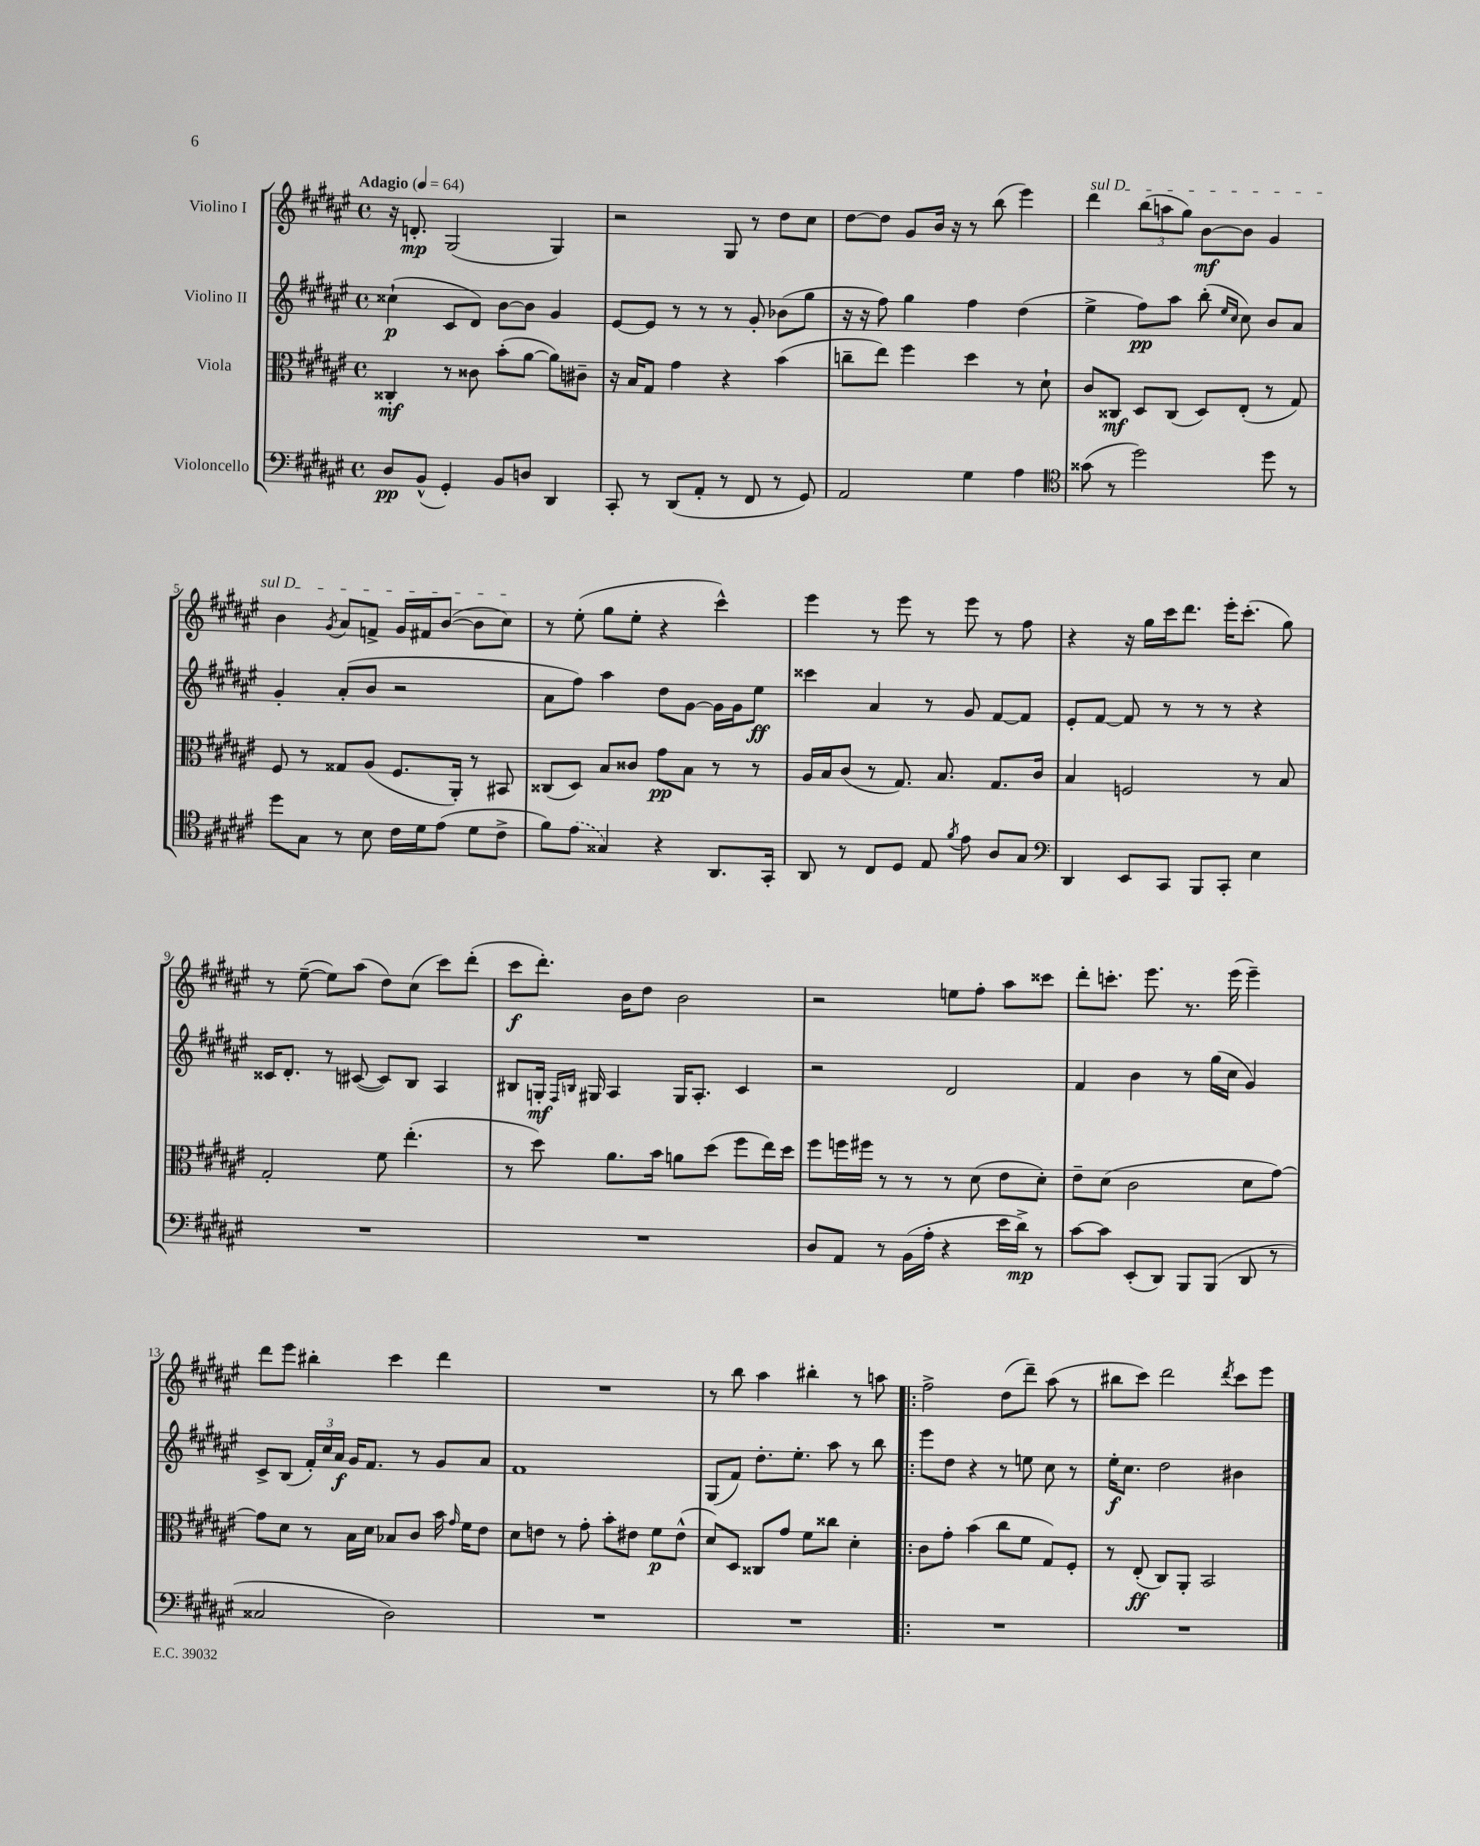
<<
\new StaffGroup <<
\new Staff = "s0" \with { instrumentName = "Violino I" } {
    \clef treble \key fis \major \defaultTimeSignature \time 4/4 \tempo "Adagio" 4 = 64
    \autoBeamOff r16 d'8.-.\mp gis2( gis4) |
    r2 gis8 r8 dis''8[ cis''8] |
    dis''8[~ dis''8] gis'8[ b'16] r16 r8 b''8( eis'''4) |
    \once \override TextSpanner.bound-details.left.text = \markup { \italic "sul D" } dis'''4\startTextSpan \tuplet 3/2 { b''8[( a''8 gis''8]) } b'8[~\mf b'8] gis'4 |
    b'4 \acciaccatura { gis'8 } ais'8[ f'8]-> gis'16[ fis'16 b'8]~( b'8[ cis''8]\stopTextSpan) |
    r8 eis''8-.( gis''8[ eis''8]-. r4 cis'''4-^) |
    eis'''4 r8 eis'''8 r8 eis'''8 r8 fis''8 |
    r4 r16 gis''16[ cis'''16 dis'''8.] eis'''16[-. cis'''8.]-.( gis''8) |
    r8 eis''8~--( eis''8[) ais''8]( dis''8[) cis''8]( cis'''8[) dis'''8]-.( |
    cis'''8[\f dis'''8.]-.) b'16[ dis''8] b'2 |
    r2 e''8[ fis''8]-. ais''8[ cisis'''8] |
    dis'''8[-. c'''8.]-. eis'''8. r8. eis'''16( eis'''4--) |
    dis'''8[ eis'''8] bis''4-. cis'''4 dis'''4 |
    R1 |
    r8 b''8 ais''4 bis''4-. r8 a''8 |
    \bar ".|:" fis''2-> dis''8[( dis'''8]--) ais''8( r8 |
    bis''8[ cis'''8]) dis'''2 \acciaccatura { dis'''8 } cis'''8[ eis'''8] \bar "|." |
}
\new Staff = "s1" \with { instrumentName = "Violino II" } {
    \clef treble \key fis \major \defaultTimeSignature \time 4/4
    \autoBeamOff cisis''4-!\p( cis'8[ dis'8]) b'8[~ b'8] gis'4 |
    eis'8[~ eis'8] r8 r8 r8 gis'8-. bes'8[( gis''8] |
    r16 r16 fis''8) gis''4 fis''4 dis''4( |
    eis''4-> fis''8[\pp) ais''8] b''8-.( \grace { eis''16[ cis''16] } cis''8) b'8[ ais'8] |
    gis'4-. ais'8[-.( b'8] r2 |
    ais'8[ fis''8]) ais''4 dis''8[ gis'8]~ gis'16[ gis'16 eis''8]\ff |
    cisis'''4 ais'4 r8 gis'8 fis'8[~ fis'8] |
    eis'8[-. fis'8]~ fis'8 r8 r8 r8 r4 |
    cisis'16[ dis'8.]-. r8 cis'8~( cis'8[) b8] ais4 |
    bis8[ g16]-.\mf \grace { fis16[ b16] } gis16 ais4 gis16[ ais8.]-. cis'4 |
    r2 dis'2 |
    fis'4 b'4 r8 gis''16[( cis''16] gis'4) |
    cis'8[-> b8]( \tuplet 3/2 { fis'16[-.) cis''16 ais'16]\f } gis'16[ fis'8.] r8 gis'8[ ais'8] |
    fis'1 |
    gis8[( fis'8]) dis''8.[-. eis''8.]-. ais''8 r8 b''8 |
    \bar ".|:" eis'''8[ dis''8] r4 r8 e''8 cis''8 r8 |
    eis''16[-.\f cis''8.] dis''2 bis'4 \bar "|." |
}
\new Staff = "s2" \with { instrumentName = "Viola" } {
    \clef alto \key fis \major \defaultTimeSignature \time 4/4
    \autoBeamOff cisis4-.\mf r8 cisis'8 b'8[-.( ais'8]~ ais'8[) cis'8]-- |
    r16 b16[ gis8] gis'4 r4 b'4( |
    c''8[-- eis''8]) fis''4 dis''4 r8 dis'8-! |
    cis'8[ cisis8]\mf dis8[ cisis8]( dis8[) eis8]-.( r8 gis8) |
    fis8 r8 gisis8[ ais8]( fis8.[ ais,16]-.) r8 bis,8 |
    cisis8[( dis8]) b8[ cisis'8] gis'8[\pp b8] r8 r8 |
    ais16[ b16 cis'8]( r8 gis8.) b8. gis8.[ cis'16] |
    b4 f2 r8 b8 |
    gis2-. fis'8 eis''4.-.( |
    r8 dis''8) ais'8.[ b'16] a'8[ dis''8]( fis''8[ eis''16) dis''16] |
    fis''8[ f''16 fis''16] r8 r8 r8 dis'8( eis'8[ dis'8]-.) |
    eis'8[-- dis'8]( cis'2 dis'8[ gis'8]~) |
    gis'8[ dis'8] r8 b16[ dis'16] bes8[ cis'8] b'16 \grace { gis'16 } fis'16[ eis'8] |
    dis'8[ e'8] r8 gis'8-. b'8[-. eis'8] fis'8[\p eis'8]-^( |
    dis'8[) dis8] cisis8[ gis'8] fis'8[ cisis''8] dis'4-. |
    \bar ".|:" cis'8[ gis'8]-. b'4( cis''8[ fis'8] gis8[) fis8]-. |
    r8 eis8-.\ff( cis8[) ais,8]-. b,2 \bar "|." |
}
\new Staff = "s3" \with { instrumentName = "Violoncello" } {
    \clef bass \key fis \major \defaultTimeSignature \time 4/4
    \autoBeamOff dis8[\pp b,8]-^( gis,4-.) b,8[ d8] dis,4 |
    cis,8-. r8 dis,8[( ais,8]-. r8 fis,8 r8 gis,8) |
    ais,2 gis4 ais4 |
    \clef tenor gisis'8( r8 dis''2) dis''8 r8 |
    dis''8[ gis8] r8 b8 cis'16[ dis'16 eis'8]( dis'8[ cis'8]-> |
    fis'8[) \once \slurDashed eis'8]( gisis4) r4 ais,8.[ gis,16]-. |
    ais,8 r8 cis8[ dis8] eis8 \acciaccatura { fis'8 } eis'8 ais8[ gis8] |
    \clef bass dis,4 eis,8[ cis,8] b,,8[ cis,8]-. eis4 |
    R1 |
    R1 |
    dis8[ ais,8] r8 b,16[( ais16]-. r4 eis'16[ dis'16]->\mp) r8 |
    cis'8[~ cis'8] eis,8[-.( dis,8]) b,,8[ b,,8]( dis,8 r8 |
    cisis2 dis2) |
    R1 |
    R1 |
    \bar ".|:" R1 |
    R1 \bar "|." |
}
>>
>>
